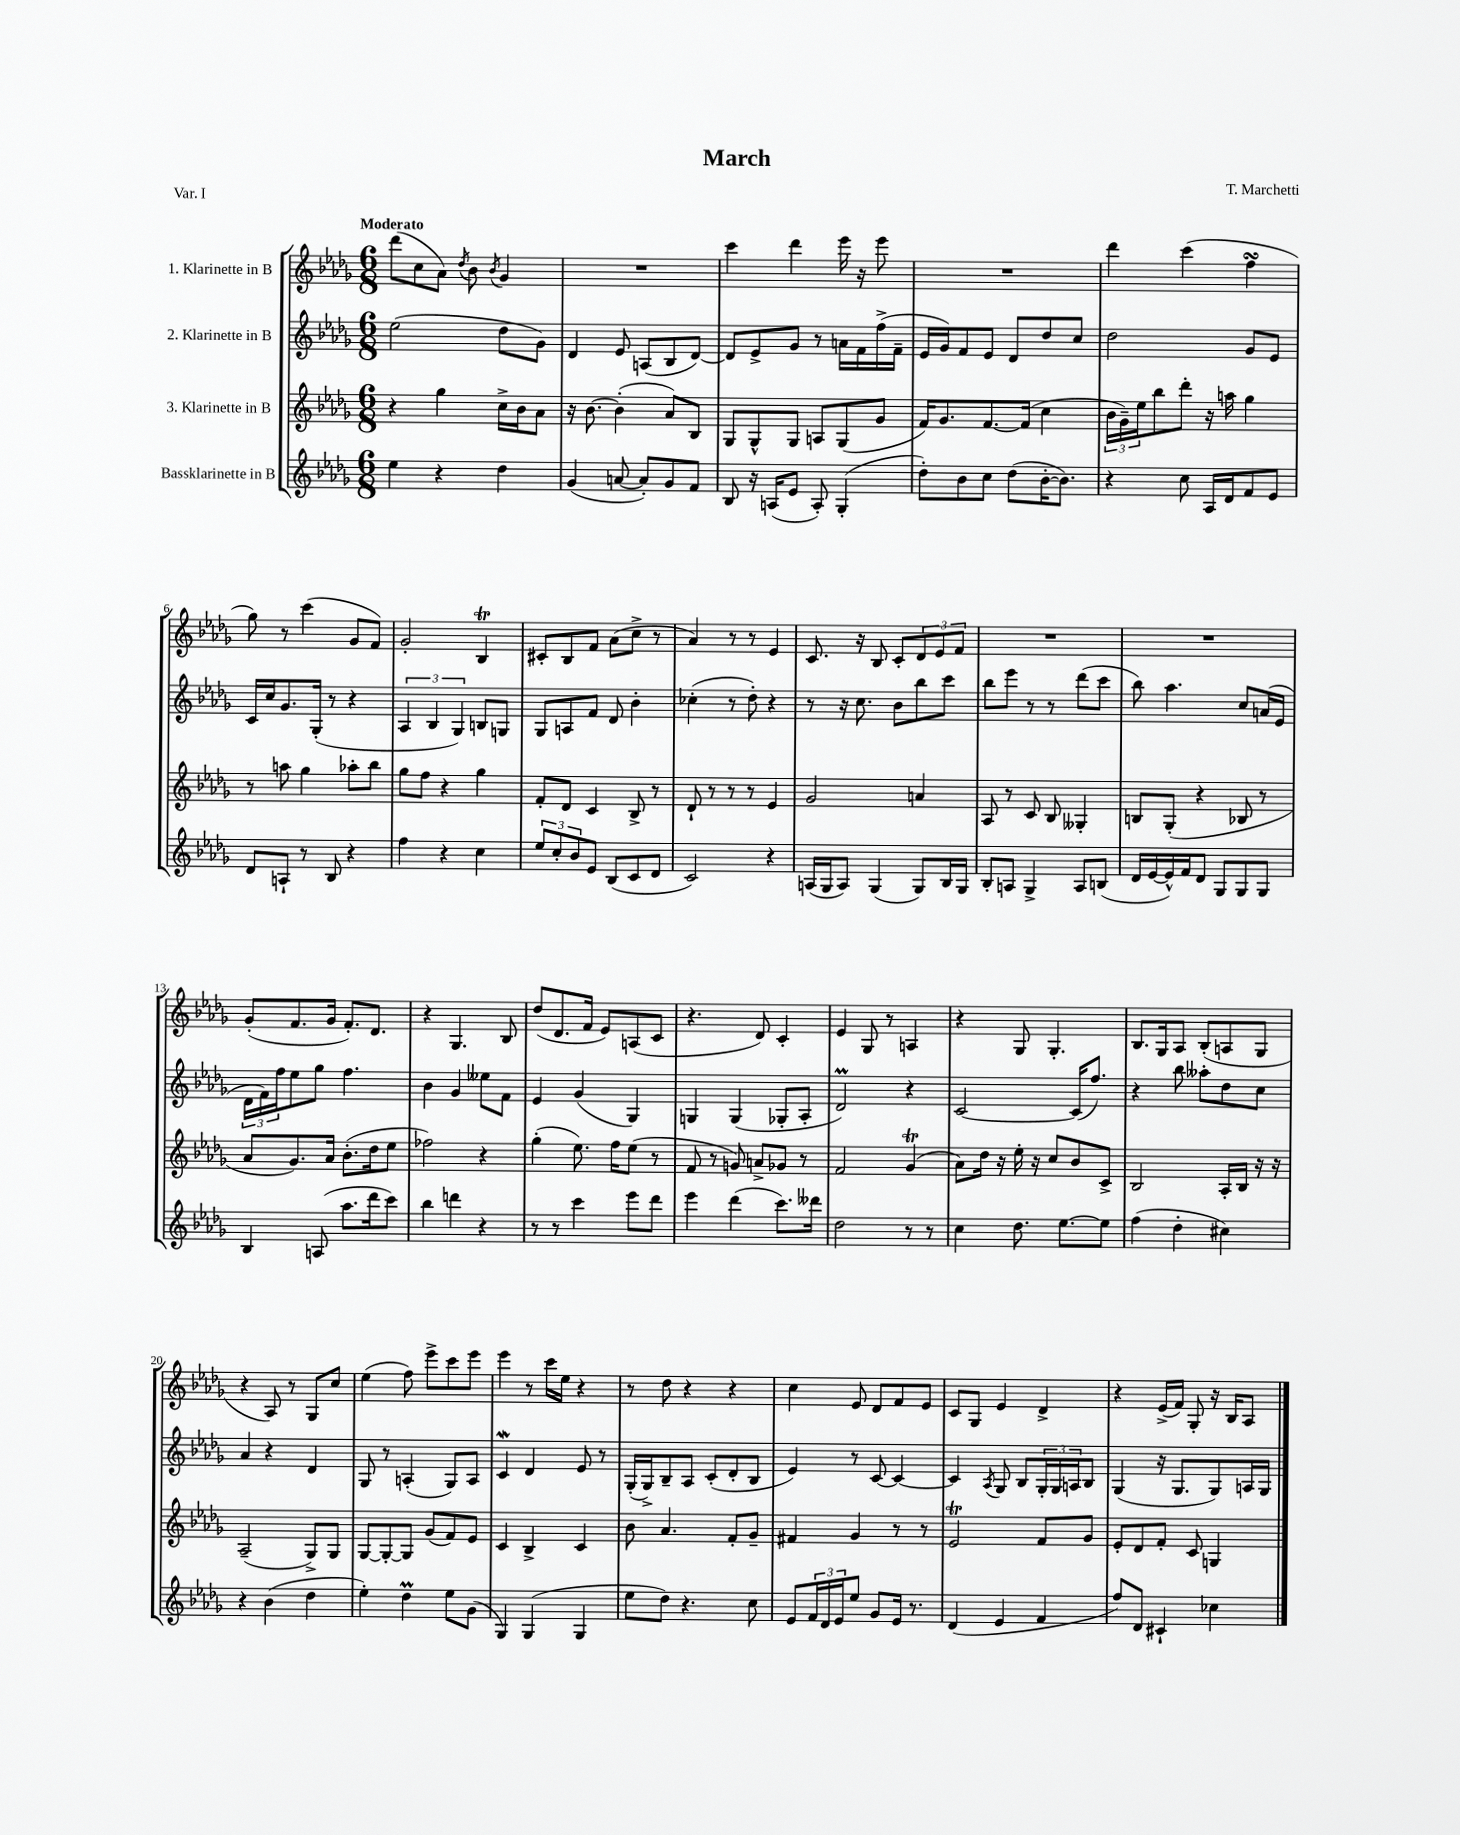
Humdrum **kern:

**kern	**kern	**kern	**kern
*staff4	*staff3	*staff2	*staff1
*clefG2	*clefG2	*clefG2	*clefG2
*k[b-e-a-d-g-]	*k[b-e-a-d-g-]	*k[b-e-a-d-g-]	*k[b-e-a-d-g-]
*M6/8	*M6/8	*M6/8	*M6/8
4ee-	4r	(2ee-	(8ddd-
.	.	.	8cc
4r	4gg-	.	8a-)
.	.	.	8qdd-
.	.	.	8b-
.	.	.	8qb-
4dd-	16cc^	8dd-	4g-
.	16b-	.	.
.	8a-	8g-)	.
=	=	=	=
(4g-	16r	4d-	2.r
.	[8.b-	.	.
[8a	(4b-']	8e-	.
8a'])	.	(8A	.
8g-	8a-)	8B-	.
8f	8B-	[8d-)	.
=	=	=	=
8B-	8G-	8d-]	4ccc
16r	8G-^^	8e-^	.
(16A	.	.	.
8e-	8G-	8g-	4ddd-
8A')	8A	8r	.
(4G-'	(8G-	16a	16eee-
.	.	16f	16r
.	8g-	(16ff^	8eee-
.	.	16f~	.
=	=	=	=
8dd-')	16f)	16e-	2.r
.	8.g-	16g-)	.
8b-	.	8f	.
8cc	[8.f	8e-	.
(8dd-	.	8d-	.
.	(16f]	.	.
[16b-'	4cc	8dd-	.
8.b-])	.	.	.
.	.	8cc	.
=	=	=	=
4r	24b-	2dd-	4ddd-
.	24g-~)	.	.
.	24ee-	.	.
.	8bb-	.	.
8cc	8ddd-'	.	(4ccc
16A-	16r	.	.
16d-	16aa	.	.
8f	4gg-	8g-	4ff
8e-	.	8e-	.
=	=	=	=
8d-	8r	16c	8gg-)
.	.	16cc	.
8A`	8aa	8.g-	8r
8r	4gg-	.	(4ccc
.	.	(16G-'	.
8B-	.	8r	.
4r	8aa-'	4r	8g-
.	8bb-	.	8f)
=	=	=	=
4ff	8gg-	6A-	2g-'
.	8ff	.	.
.	.	6B-	.
4r	4r	.	.
.	.	6G-)	.
4cc	4gg-	8B	4B-
.	.	8G	.
=	=	=	=
12ee-	8f'	8G-	8c#'
12cc'	.	.	.
.	8d-	8A	8B-
12b-	.	.	.
8e-	4c	8f	8f
(8B-	.	8d-	(8a-
8c	8B-^	4b-'	8cc^
8d-	8r	.	8r
=	=	=	=
2c)	8d-`	(4cc-'	4a-)
.	8r	.	.
.	8r	8r	8r
.	8r	8dd-')	8r
4r	4e-	4r	4e-
=	=	=	=
(16A	2g-	8r	8.c
16G-	.	.	.
8A)	.	16r	.
.	.	8.cc	16r
(4G-	.	.	8B-
.	.	8b-	8c'
8G-)	4a	8bb-	12d-
.	.	.	12e-
16B-	.	8ccc	.
.	.	.	12f
16G-	.	.	.
=	=	=	=
8B-'	8A-	8bb-	2.r
8A	8r	8eee-	.
4G-^	8c	8r	.
.	8B-	8r	.
8A	4G--'	(8ddd-	.
(8B	.	8ccc	.
=	=	=	=
16d-	8B	8bb-)	2.r
[16e-	.	.	.
16e-^^])	(8G-'	4.aa-	.
16f	.	.	.
8d-	4r	.	.
8G-	.	.	.
8G-	8B-	8cc	.
8G-	8r	(16a	.
.	.	16e-	.
=	=	=	=
4B-	8a-	24d-	(8g-'
.	.	24f)	.
.	.	24ff	.
.	8.g-)	8ee-	8.f
(8A	.	8gg-	.
.	16a-	.	16g-
8.aa-	(8.b-'	4.ff	8.f')
16ddd-	16dd-	.	8.d-
8ccc)	8ee-	.	.
=	=	=	=
4bb-	2ff-)	4b-	4r
4ddd	.	4g-	4.G-
4r	4r	8ee--	.
.	.	8f	8B-
=	=	=	=
8r	(4gg-'	4e-	(8dd-
8r	.	.	8.d-
4ccc	8.ee-)	(4g-	.
.	.	.	16f
.	.	.	8e-)
.	16ff	.	.
8eee-	(8ee-	4G-)	(8A
8ddd-	8r	.	8c
=	=	=	=
4eee-	8f	4G	4.r
.	8r	.	.
(4ddd-	8g)	(4G	.
.	8a^	.	8d-)
8.ccc)	8g-	8G-'	4c'
.	8r	8A-'	.
16ddd--	.	.	.
=	=	=	=
2dd-	2f	2d-)	4e-
.	.	.	8G-
.	.	.	8r
8r	(4g-	4r	4A
8r	.	.	.
=	=	=	=
4cc	8a-)	[2c	4r
.	16dd-	.	.
.	16r	.	.
8.dd-	16ee-'	.	8G-
.	16r	.	.
.	8cc	.	4.G-'
[8.ee-	.	.	.
.	8b-	(16c]	.
.	.	8.ff)	.
8ee-]	8c^	.	.
=	=	=	=
(4ff	2B-	4r	8.B-
.	.	.	16G-
4dd-'	.	8bb-	8A-
.	.	8aa--'	(8B-'
4cc#)	16A-'	8dd-	8A
.	16B-	.	.
.	16r	8cc	8G-
.	16r	.	.
=	=	=	=
4r	(2A-~	4a-	4r
(4b-	.	4r	8A-)
.	.	.	8r
4dd-	8G-^)	4d-	8G-
.	8G-	.	8cc
=	=	=	=
4ee-')	[8G-	8G-	(4ee-
.	8G-'_	8r	.
4dd-	8G-]	(4A'	8ff)
.	(8g-	.	8eee-^
8ee-	8f)	8G-)	8ccc
(8g-	8e-	8A	8eee-
=	=	=	=
4G-)	4c	4c	4eee-
(4G-	4B-^	4d-	8r
.	.	.	16ccc
.	.	.	16ee-
4G-	4c	8e-	4r
.	.	8r	.
=	=	=	=
8ee-	8b-	(16G-'	8r
.	.	16G-^)	.
8dd-)	4.a-	8B-~	8dd-
4.r	.	8A-	4r
.	.	(8c'	.
.	8f'	8d-'	4r
8cc	8g-~	8B-	.
=	=	=	=
8e-	4f#	4e-)	4cc
24f	.	.	.
24d-	.	.	.
24e-	.	.	.
8ee-	4g-	8r	8e-
8g-	.	[8c	8d-
16e-	8r	4c_	8f
8.r	.	.	.
.	8r	.	8e-
=	=	=	=
(4d-	2e-	4c]	8c
.	.	.	8G-
.	.	8qA-	.
4e-	.	8G-	4e-
.	.	8B-	.
4f	8f	24G-'	4d-^
.	.	24G-	.
.	.	24A	.
.	8g-	8B-	.
=	=	=	=
8ff)	8e-'	(4G-	4r
8d-	8d-	.	.
4c#`	8f'	16r	(16e-^
.	.	8.G-	16f)
.	8c	.	8G-'
4cc-	4G	8G-)	16r
.	.	.	16B-
.	.	16A	8A-
.	.	16G-	.
==	==	==	==
*-	*-	*-	*-
